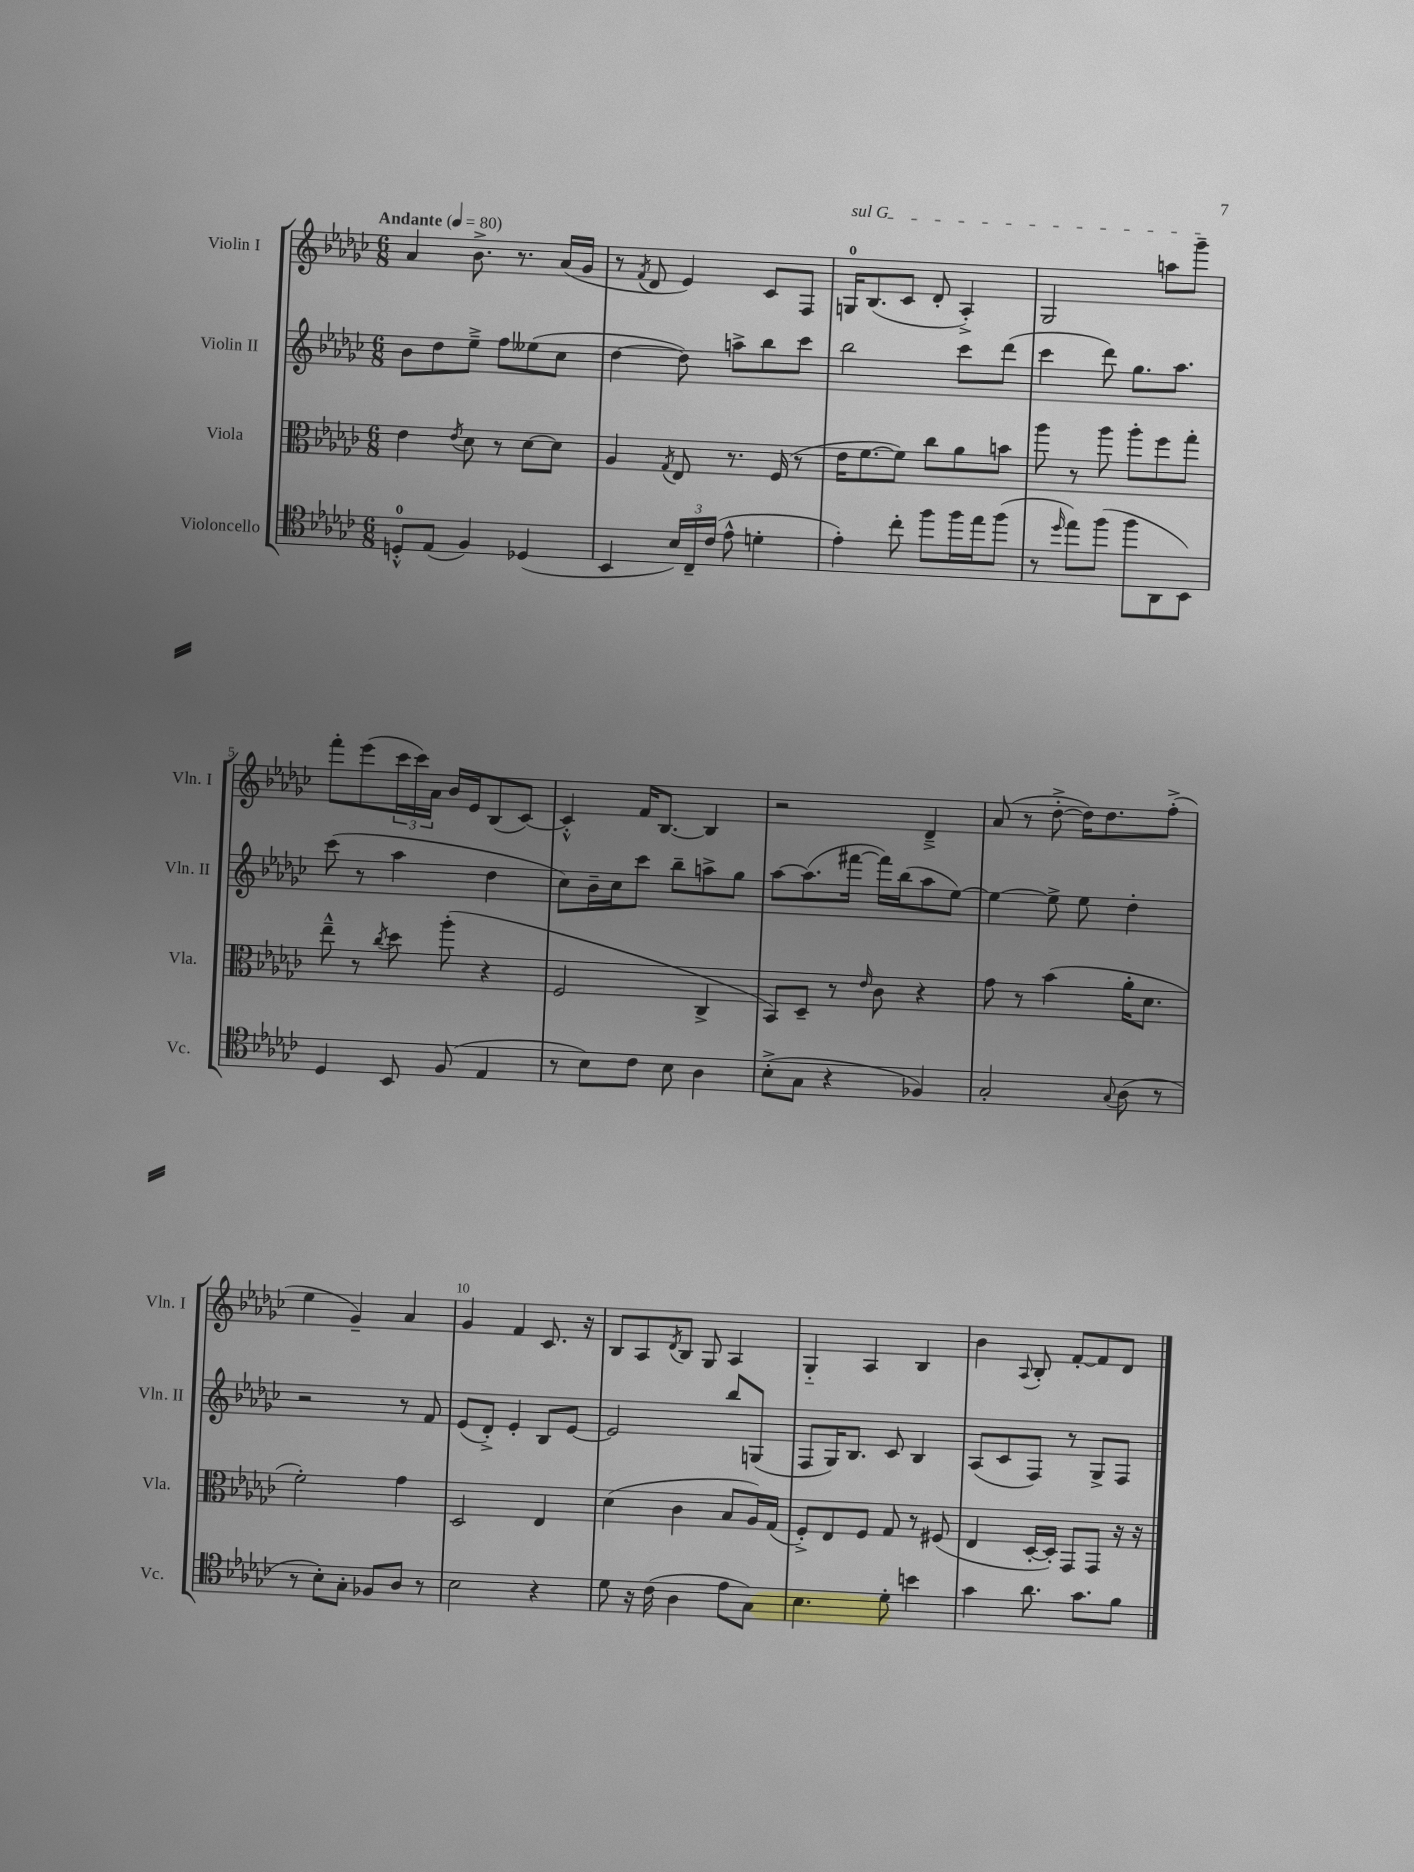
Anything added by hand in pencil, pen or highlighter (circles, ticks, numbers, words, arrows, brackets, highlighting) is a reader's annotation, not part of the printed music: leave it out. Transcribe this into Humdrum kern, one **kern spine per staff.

**kern	**kern	**kern	**kern
*staff4	*staff3	*staff2	*staff1
*clefC4	*clefC3	*clefG2	*clefG2
*k[b-e-a-d-g-c-]	*k[b-e-a-d-g-c-]	*k[b-e-a-d-g-c-]	*k[b-e-a-d-g-c-]
*M6/8	*M6/8	*M6/8	*M6/8
*MM80	*MM80	*MM80	*MM80
8D'^^	4e-	8b-	4a-
(8E-	.	8dd-	.
.	8qe-	.	.
4F)	8d-	8ee-~^	8.b-^
.	8r	8ff	.
.	.	.	8.r
(4D-	[8d-	(8ee--	.
.	8d-]	8cc-	(16a-
.	.	.	16g-
=	=	=	=
4BB-	4A-	[4dd-	8r
.	.	.	8qf
.	.	.	8d-
.	8qG-	.	.
24B-)	8E-	8dd-])	4e-)
24C-~	.	.	.
(24c-	.	.	.
8e-^^	8.r	8aa^	.
4d'	.	8bb-	8c-
.	(16F	.	.
.	8r	8ccc-	8F
=	=	=	=
4e-')	16e-	2bb-	16G
.	[8.f	.	(8.B-
8cc-'	8f])	.	8c-
8ff	8cc-	.	8d-'
16ff	8a-	8ccc-	4A-'^)
16ee-	.	.	.
(8ff	8b	(8ddd-	.
=	=	=	=
8r	8aa-	4ccc-	2G-
16qqdd-	.	.	.
8ee-)	8r	.	.
(8ff	8aa-	8ddd-)	.
8ff	8aa-'	8.gg-	.
8AA-	8ff	.	8aa
.	.	8.aa-	.
8BB-)	8gg-'	.	8ggg-~
=	=	=	=
4D-	8ee-~^^	(8ccc-	8fff'
.	8r	8r	(8eee-
.	8qcc-	.	.
8BB-	8dd-	4aa-	24ccc-
.	.	.	24ccc-)
.	.	.	24a-
(8F	(8aa-'	.	16b-
.	.	.	16e-
4E-	4r	4dd-	(8B-
.	.	.	[8c-)
=	=	=	=
8r	2F	8cc-)	4c-'^^]
8B-)	.	16b-~	.
.	.	16cc-	.
8c-	.	8ccc-	16f
.	.	.	[8.B-
8B-	.	8bb-~	.
4A-	4C-^	8aa^	4B-]
.	.	8gg-	.
=	=	=	=
(8B-'^	8BB-)	[8aa-	2r
8G-	8D-~	(8.aa-]	.
4r	8r	.	.
.	.	[16fff#	.
.	16qqe-	.	.
.	8c-	16fff#])	.
.	.	(16bb-	.
4F-)	4r	8aa-	4d-~^
.	.	[8ee-)	.
=	=	=	=
2G-'	8g-	4ee-_	(8a-
.	8r	.	8r
.	(4b-	8ee-^]	[8dd-'^
.	.	8ee-	16dd-])
.	.	.	8.dd-
8qqG-	.	.	.
(8A-	16a-'	4dd-'	.
.	8.d-	.	.
8r	.	.	(8ff'^
=	=	=	=
8r	2f')	2r	4ee-
8B-')	.	.	.
8G-'	.	.	4g-~)
8F-	.	.	.
8A-	4g-	8r	4a-
8r	.	8f	.
=	=	=	=
2B-	2D-	(8e-	4g-
.	.	8d-'^)	.
.	.	4e-'	4f
4r	4E-	8B-	8.c-
.	.	[8e-	.
.	.	.	16r
=	=	=	=
8d-	(4d-	2e-]	8B-
16r	.	.	8A-
(16c-	.	.	.
.	.	.	8qd-
4A-	4c-	.	8B-
.	.	.	8G-
8e-	8B-	8bb-	4A-
8G-)	16A-)	(8G	.
.	(16G-	.	.
=	=	=	=
4.B-	8F'^)	8F	4G-'~
.	8E-	16G-)	.
.	.	8.B-	.
.	8F	.	4A-
8d-'	8G-	8c-	.
4b	8r	4B-	4B-
.	(8F#	.	.
=	=	=	=
4g-	4E-	(8A-	4b-
.	.	8c-	.
.	.	.	8qqA-
8.a-	[16D-'	8F)	8B-'
.	16D-'])	.	.
.	8GG-	8r	[8f'
8.g-	.	.	.
.	8GG-	8G-^	8f]
8f	16r	8F	8d-
.	16r	.	.
==	==	==	==
*-	*-	*-	*-
